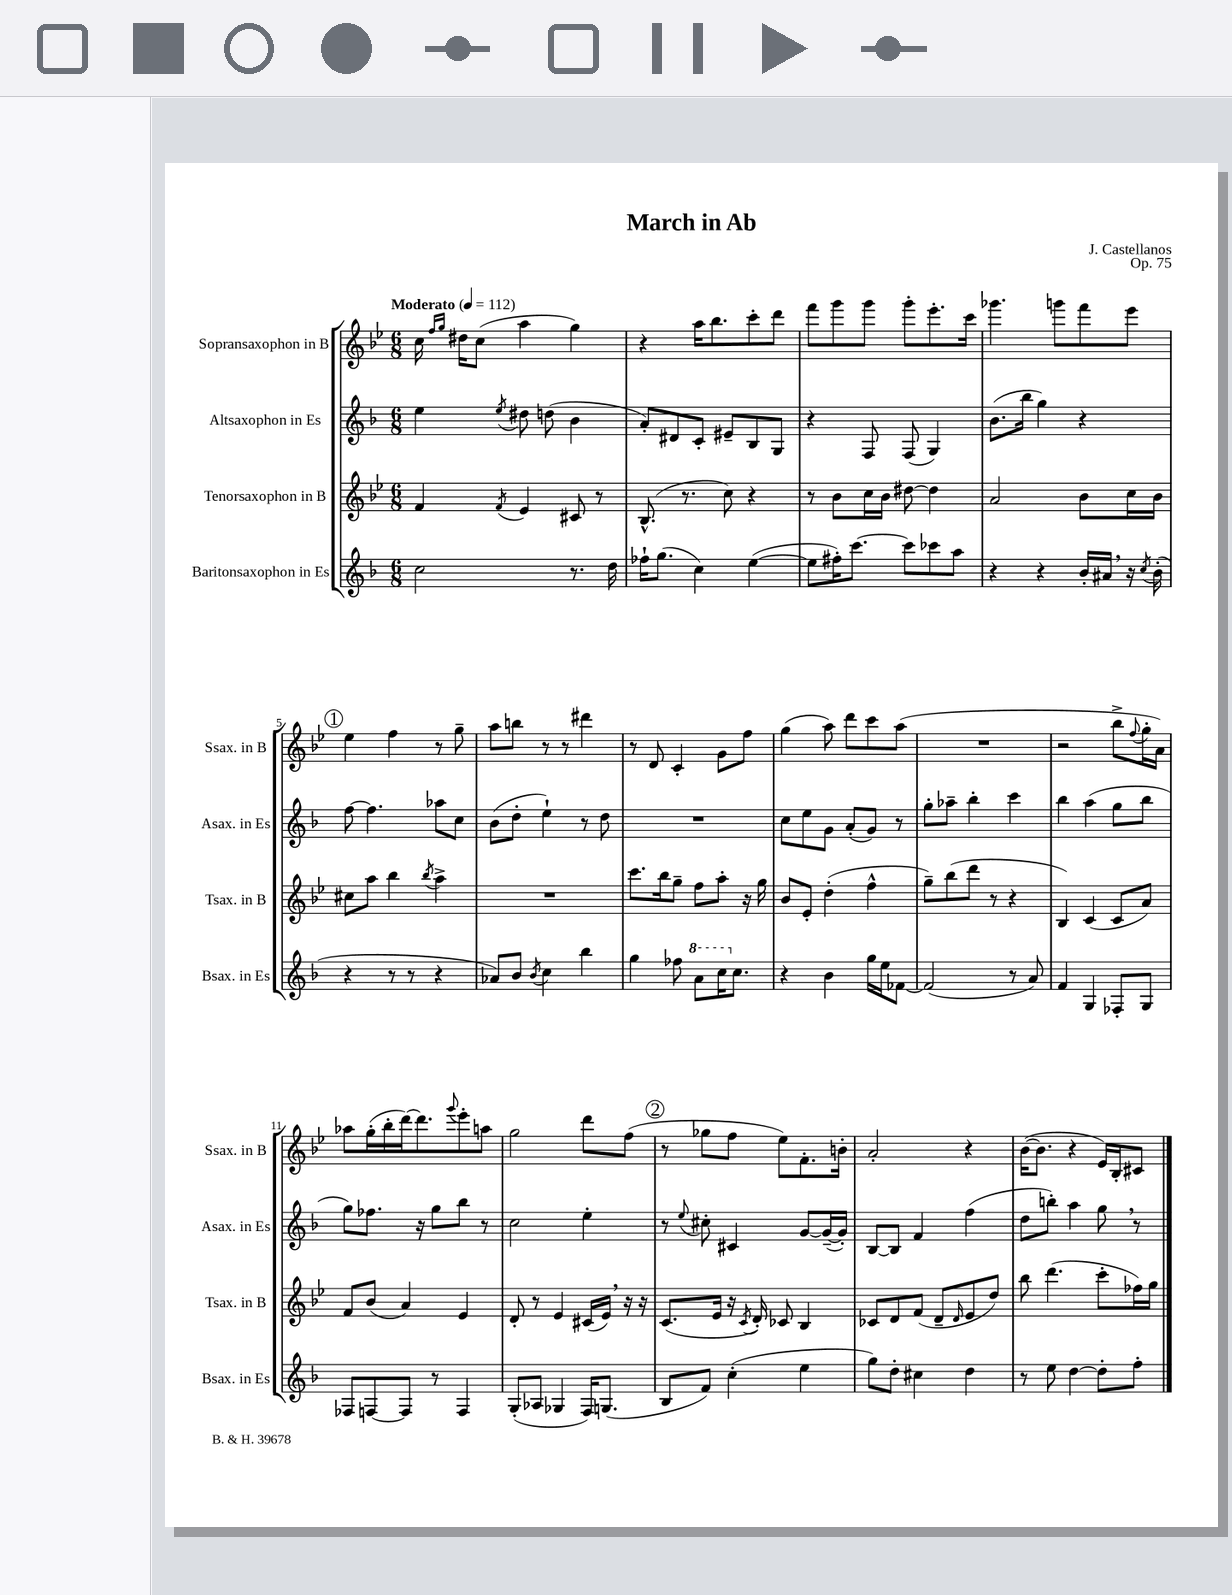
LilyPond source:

\header { title = "March in Ab" composer = "J. Castellanos" opus = "Op. 75" }
<<
\new StaffGroup <<
\new Staff = "s0" \with { instrumentName = "Sopransaxophon in B" shortInstrumentName = "Ssax. in B" } {
    \clef treble \key bes \major \numericTimeSignature \time 6/8 \tempo "Moderato" 4 = 112
    c''16 \grace { f''16 g''16 } dis''16 c''8( a''4 g''4) |
    r4 a''16 bes''8. c'''8-. d'''8 |
    f'''8 g'''8 g'''8 g'''8-. ees'''8.-. c'''16 |
    ges'''4. g'''8 f'''8 ees'''8 |
    \mark \markup { \circle "1" } ees''4 f''4 r8 g''8-- |
    a''8 b''8 r8 r8 dis'''4 |
    r8 d'8 c'4-. g'8 f''8 |
    g''4( a''8) d'''8 c'''8 a''8( |
    R2. |
    r2 bes''8-> \appoggiatura { f''8 } g''16-. a'16) |
    aes''8 g''16-.( bes''16-. d'''16~) d'''8. \appoggiatura { g'''8 } ees'''8-. a''8 |
    g''2 d'''8 f''8( |
    \mark \markup { \circle "2" } r8 ges''8 f''8 ees''8) f'8.-. b'16-. |
    a'2-. r4 |
    bes'16~( bes'8. r4 ees'16) bes16-. cis'8 \bar "|." |
}
\new Staff = "s1" \with { instrumentName = "Altsaxophon in Es" shortInstrumentName = "Asax. in Es" } {
    \clef treble \key f \major \numericTimeSignature \time 6/8
    e''4 \acciaccatura { e''8 } dis''8 d''8( bes'4 |
    a'8-.) dis'8 c'8-. eis'8-- bes8 g8 |
    r4 f8 f8( g4) |
    bes'8.( bes''16 g''4) r4 |
    \mark \markup { \circle "1" } f''8~ f''4. aes''8 c''8 |
    bes'8( d''8-. e''4-!) r8 d''8 |
    R2. |
    c''8 e''8 g'8 a'8-.( g'8) r8 |
    g''8-. aes''8-- bes''4-. c'''4 |
    bes''4 a''4( g''8 bes''8 |
    g''8) fes''8. r16 g''8 bes''8 r8 |
    c''2 e''4-. |
    \mark \markup { \circle "2" } r8 \appoggiatura { e''8 } cis''8-. cis'4 g'8~ g'16~--( g'16-.) |
    bes8~ bes8 f'4 f''4( |
    d''8 b''8-.) a''4 g''8 \breathe r8 \bar "|." |
}
\new Staff = "s2" \with { instrumentName = "Tenorsaxophon in B" shortInstrumentName = "Tsax. in B" } {
    \clef treble \key bes \major \numericTimeSignature \time 6/8
    f'4 \acciaccatura { f'8 } ees'4 cis'8 r8 |
    bes8.-^( r8. c''8) r4 |
    r8 bes'8 c''16 bes'16 dis''8~ dis''4 |
    a'2 bes'8 c''16 bes'16 |
    \mark \markup { \circle "1" } cis''8 a''8 bes''4 \acciaccatura { bes''8 } a''4-> |
    R2. |
    c'''8. bes''16 g''8-- f''8 a''8-. r16 g''16 |
    bes'8 ees'8-. d''4-.( f''4-^ |
    g''8--) bes''8( d'''8 r8 r4 |
    bes4) c'4( c'8 a'8) |
    f'8 bes'8( a'4) ees'4 |
    d'8-. r8 ees'4 cis'16( ees'16) \breathe r16 r16 |
    \mark \markup { \circle "2" } c'8.( ees'16 r16 \acciaccatura { c'8 } d'16-.) ces'8 bes4 |
    ces'8 d'8 f'8( d'8-- \grace { d'16 } ees'8 d''8) |
    bes''8 d'''4.( c'''8-. fes''16) g''16 \bar "|." |
}
\new Staff = "s3" \with { instrumentName = "Baritonsaxophon in Es" shortInstrumentName = "Bsax. in Es" } {
    \clef treble \key f \major \numericTimeSignature \time 6/8
    c''2 r8. d''16 |
    fes''16-! g''8.( c''4) e''4~( |
    e''8 fis''16-.) c'''8.~ c'''8 ces'''8 a''8 |
    r4 r4 bes'16-. ais'16 \breathe r16 \acciaccatura { c''8 } bes'16-.( |
    \mark \markup { \circle "1" } r4 r8 r8 r4 |
    aes'8) bes'8 \acciaccatura { bes'8 } c''4 bes''4 |
    g''4 fes''8 \ottava #1 a''8 c'''16 \ottava #0 c''8. |
    r4 bes'4 g''16 e''16 fes'8~ |
    fes'2( r8 a'8) |
    f'4 g4 fes8-. g8 |
    fes8 f8~ f8 r8 f4 |
    g8-.( aes8 ges4 f16) g8.( |
    \mark \markup { \circle "2" } bes8 f'8) c''4-.( e''4 |
    g''8) d''8-. cis''4 d''4 |
    r8 e''8 d''4~ d''8-. f''8-. \bar "|." |
}
>>
>>
